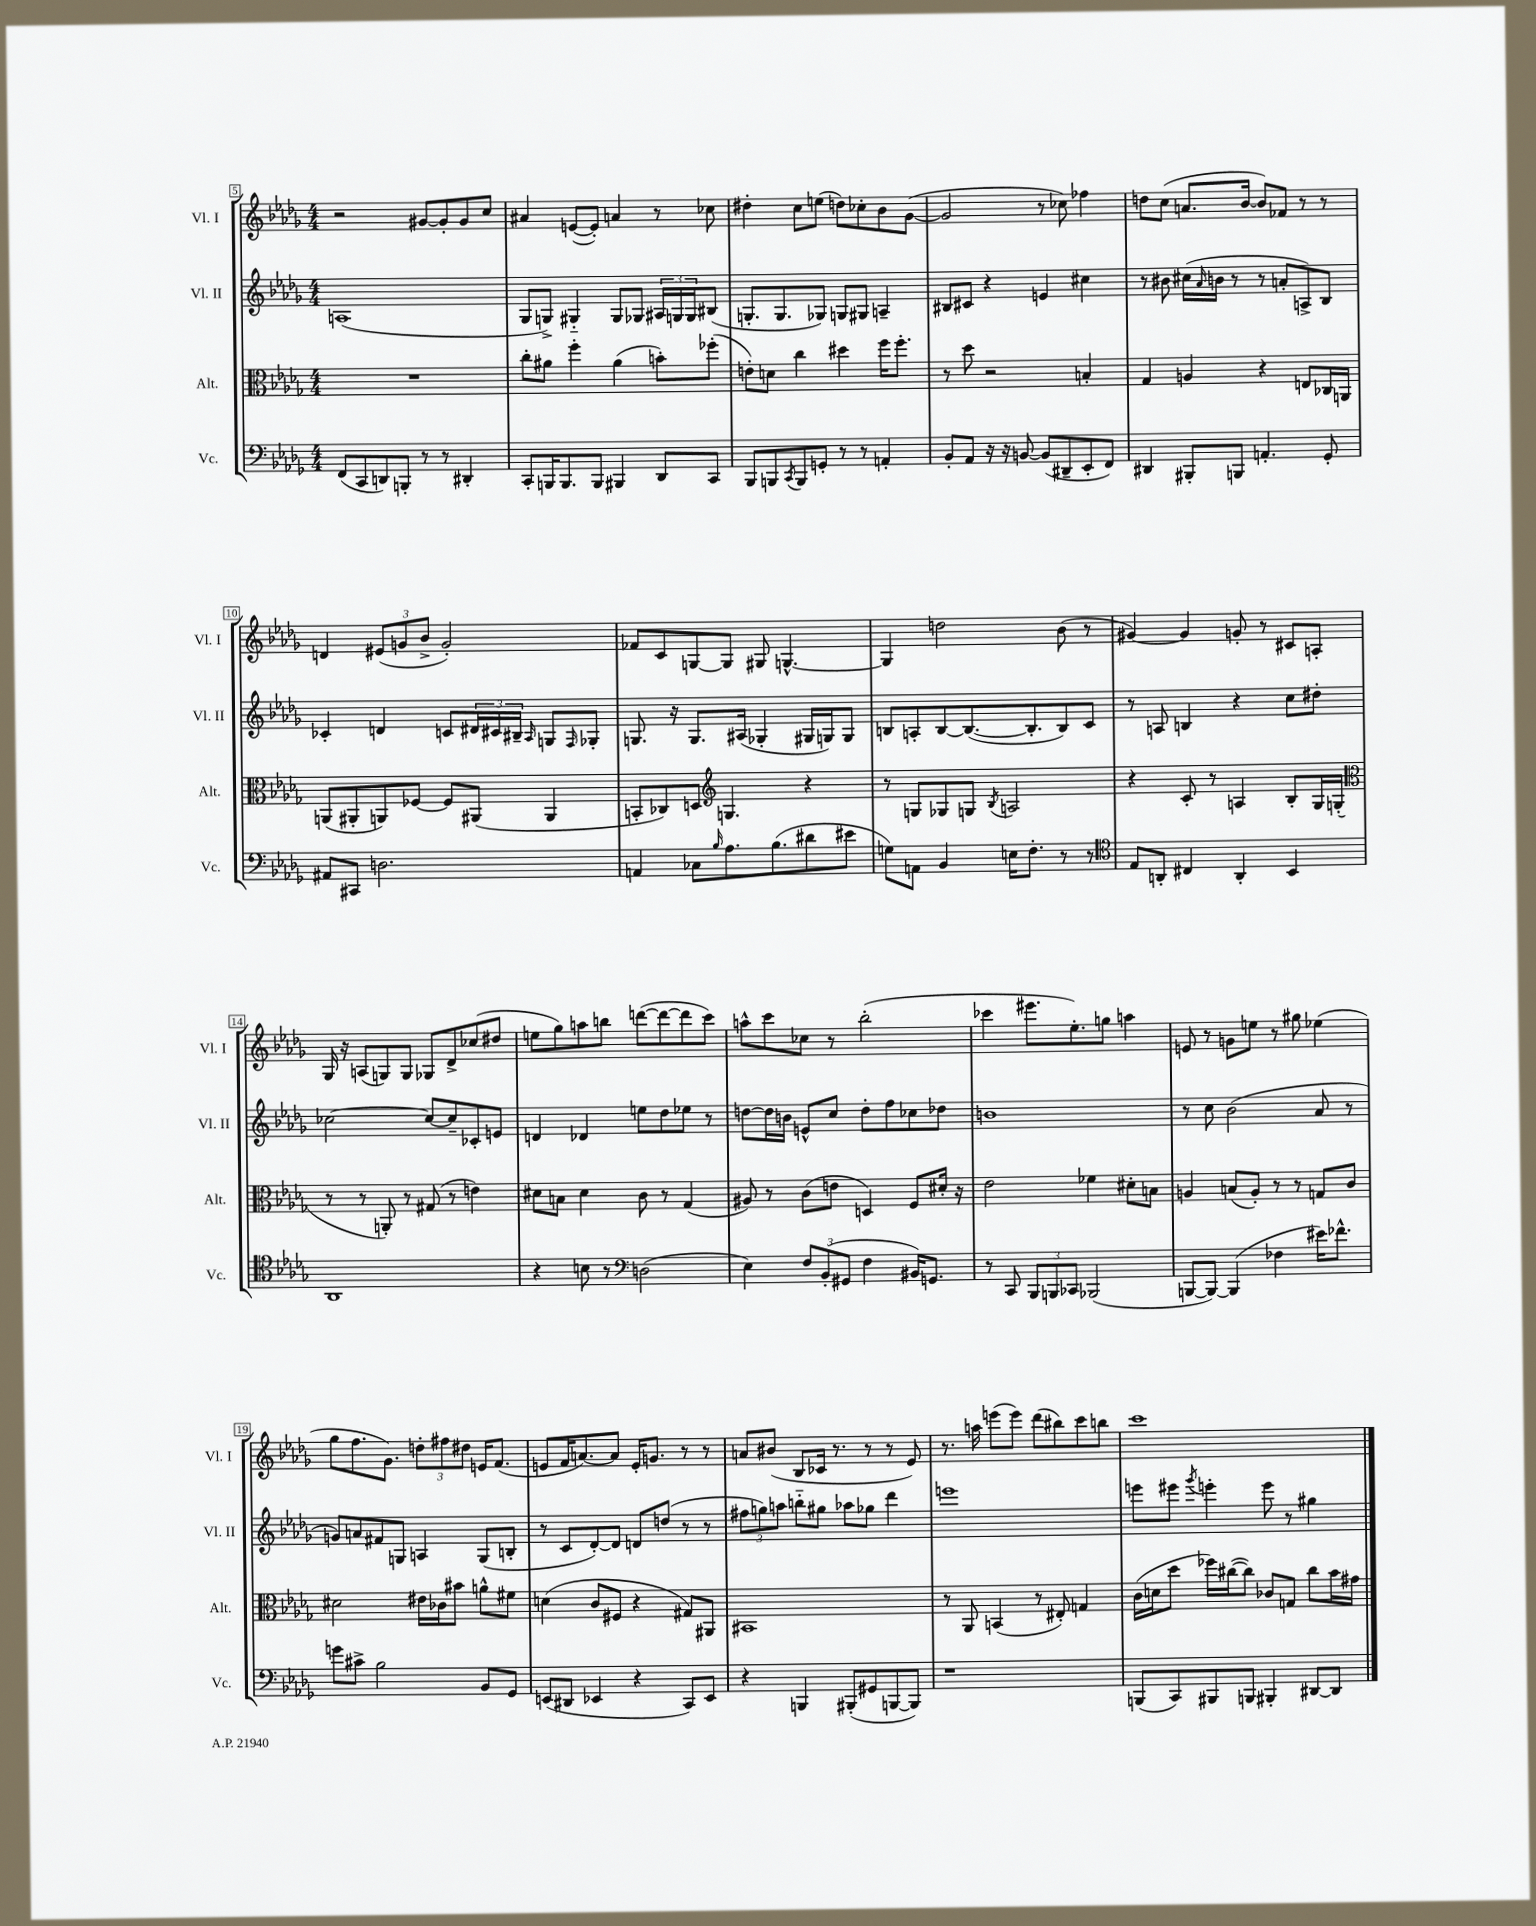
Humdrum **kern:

**kern	**kern	**kern	**kern
*staff4	*staff3	*staff2	*staff1
*clefF4	*clefC3	*clefG2	*clefG2
*k[b-e-a-d-g-]	*k[b-e-a-d-g-]	*k[b-e-a-d-g-]	*k[b-e-a-d-g-]
*M4/4	*M4/4	*M4/4	*M4/4
(8FF/L	1r	(1A	2r
8CC/	.	.	.
8DD/)	.	.	.
8BBB'/J	.	.	.
8r	.	.	[8g#/L
8r	.	.	8g#'/]
4DD#'/	.	.	8g#/
.	.	.	8cc/J
=	=	=	=
8CC'/L	8cc'\L	8G-/L	4a#/
16BBB/K	8a#\J	8G^/J)	.
8.BBB/	.	.	.
.	4ff'\	4G#'~/	([8e/L
8BBB/J	.	.	8e'/]J)
4BBB#/	(4a#\	8G#/L	4a/
.	.	8G-/J	.
8DD-/L	8b'\L)	24A#/LL	8r
.	.	24G/	.
.	.	24G/J	.
8CC/J	(8ff-'\J	(8B#/J	8cc-\
=	=	=	=
8BBB-/L	8e'\L)	8.G'/L	4dd#'\
8BBB/	8d\J	.	.
.	.	8.G/	.
8qCC/	.	.	.
8BBB/	4cc\	.	8cc\L
8GG'/J	.	8G-/J)	(8ee\J
8r	4dd#\	8G/L	8dd\L)
8r	.	8G#/J	8cc-'\
4AA'/	16ff\LK	4A~/	8b-\
.	8.ff'\J	.	.
.	.	.	([8g-\J
=	=	=	=
8BB-'/L	8r	8B#/L	2g-/]
8AA-/J	8dd-\	8c#/J	.
16r	2r	4r	.
16r	.	.	.
[8BB/	.	.	.
(8BB/]L	.	4e/	8r
8DD#~/	.	.	8cc-\)
8EE-'/	4B'/	4cc#\	4ff-\
8FF/J)	.	.	.
=	=	=	=
4DD#/	4G-/	8r	8dd\L
.	.	8b#\	(8cc\J
8BBB#'/L	4A/	(16cc#\LL	8.a/L
.	.	16qqa-/	.
.	.	16b\JJ	.
8BBB/J	.	8r	.
.	.	.	[16b-/Jk
4.AA'/	4r	8r	8b-/]L)
.	.	8a'/L	8f-/J
.	8E/L	8A^/)	8r
8GG-'/	16C-/L	8B-/J	8r
.	16AA/JJ	.	.
=	=	=	=
8AA#/L	(8AA/L	4c-'/	4d/
8CC#/J	8AA#'/	.	.
2.D\	8AA/)	4d/	(12e#/L
.	.	.	12g/
.	[8F-/J	.	.
.	.	.	12b-^/J
.	8F-/]L	8c/L	2g'/)
.	(8AA#/J	24d#/L	.
.	.	24c#/	.
.	.	24B#~/JJ	.
.	.	16qqA-/	.
.	4AA#/	8G/L	.
.	.	16qqF/	.
.	.	8G-'/J	.
=	=	=	=
4AA/	8BB'/L	8.G/	8f-/L
.	8C-/)	.	8c/
.	.	16r	.
8C-\L	8D/J	8.G/L	[8G/
*	*clefG2	*	*
16qqB-/	.	.	.
8.A-\	4.G/	.	8G/]J
.	.	(16A#/Jk	.
.	.	4G-'/	8G#/
(8.B-\	.	.	.
.	.	.	[4.G^^/
8d#\	4r	16G#/LL	.
.	.	16G/J)	.
8e#\J	.	8G/J	.
=	=	=	=
8G\L)	8r	8B/L	4G/]
8AA\J	8G/L	8A'/	.
4BB-/	8G-/	[8B/	2dd\
.	8G/J	(8.B/_	.
.	8qB-/	.	.
16E\LK	2A/	.	.
8.F'\J	.	8.B'/]	.
8r	.	8B/)	(8b-\
8r	.	8c/J	8r
=	=	=	=
*clefC4	*	*	*
8E-/L	4r	8r	[4g#/)
8AA'/J	.	8A/	.
4C#/	8c'/	4B/	4g#/]
.	8r	.	.
4AA'/	4A/	4r	8g'/
.	.	.	8r
4BB-/	8B-'/L	8cc\L	8c#/L
.	16G-/L	8dd#'\J	8A'/J
.	(16G'/JJ	.	.
=	=	=	=
*	*clefC3	*	*
1AA-	8r	[2cc-\	16G-/
.	.	.	16r
.	8r	.	(8A/L
.	8AA'/)	.	8G/)
.	8r	.	8G/J
.	(8G#/	8cc-/_L	8G-/L
.	8r	8cc-~/]	8d-^/
.	4e\)	8c-'/	(8cc-/
.	.	8e/J	8dd#/J
=	=	=	=
4r	8d#\L	4d/	8ee\L
.	8B\J	.	8gg-\)
8B\	4d#\	4d-/	8aa\
8r	.	.	8bb\J
*clefF4	*	*	*
(2D\	8c\	8ee\L	([8ddd\L
.	8r	8dd-\	8ddd\_
.	(4G-/	8ee-\J	8ddd\]
.	.	8r	8ccc\J)
=	=	=	=
4E-\)	8A#/)	[8dd\L	8aa^^\L
.	8r	16dd\]L	8ccc\
.	.	16b\JJ	.
12F/L	(8c\L	8e^^/L	8cc-\J
(12BB-'/	.	.	.
.	8e\J	8cc/J	8r
12GG#/J	.	.	.
4F\	4D/)	8dd'\L	(2bb-'\
.	.	8ff\	.
16BB#/LK)	8F/L	8cc-\	.
8.GG/J	.	.	.
.	16d#'/Jk	8dd-\J	.
.	16r	.	.
=	=	=	=
8r	2e-\	1b	4ccc-\
8CC/	.	.	.
12BBB-/L	.	.	8.eee#\L
12BBB/	.	.	.
12CC-/J	.	.	.
.	.	.	8.ee-'\)
(2BBB-/	4f-\	.	.
.	.	.	8gg\J
.	8d#'\L	.	4aa\
.	8B\J	.	.
=	=	=	=
[8BBB/L	4A/	8r	8e/
8BBB/_J)	.	8cc\	8r
(4BBB/]	(8B/L	(2b-\	8g\L
.	8A'/J)	.	8ee\J
4F-\	8r	.	8r
.	8r	.	8gg#\
16e#\LK)	8G/L	8a-/	(4ee-\
8.f-^^\J	.	.	.
.	8c/J	8r	.
=	=	=	=
8g\L	2d#\	8g/L)	8gg-\L
8c#^\J	.	8a/	8.ff\
2B-\	.	8f#/	.
.	.	.	8.g-\J)
.	.	8G/J	.
.	16e#\LL	4A/	12dd'\L
.	16c-\J	.	.
.	.	.	12ff#\
.	8b#\J	.	.
.	.	.	12dd#\J
8BB-/L	8a^^\L	(8G/L	16e/LK
.	.	.	(8.f/J
8GG-/J	8f#\J	8B'/J	.
=	=	=	=
(8EE/L	(4d\	8r	8e/L
8DD#/J	.	8c/L	16f/K
.	.	.	[8.a/)
4EE-/	8c/L	[8d-'/)	.
.	8F#/J	8d-/]J	8a/]J
4r	4r	8d/L	16e'/LK
.	.	.	8.g/J
.	.	(8dd/J	.
8CC/L)	8G#/L)	8r	8r
8EE-/J	8AA#/J	8r	8r
=	=	=	=
4r	1BB#	12ff#\L	8a/L
.	.	12gg\)	.
.	.	.	(8b#/J
.	.	12aa\J	.
4BBB/	.	8bb'~\L	8B-/L
.	.	8gg#\J	16c-/Jk
.	.	.	8.r
(8BBB#'/L	.	8aa-\L	.
8GG#/	.	8gg-\J	8r
[8BBB/	.	4ddd-\	8r
8BBB/]J)	.	.	8e-/)
=	=	=	=
1r	8r	1eee	8.r
.	8AA-/	.	.
.	.	.	16aa\
.	(4BB/	.	(8eee\L
.	.	.	8eee\J)
.	8r	.	(8ddd-\L
.	8E#'/)	.	8bb#\)
.	4G/	.	8ccc\
.	.	.	8bb\J
=	=	=	=
(8BBB/L	(16c\LL	8eee\L	1ccc
.	16d\J	.	.
8CC/)	8dd-\J	8eee#\J	.
.	.	8qggg-/	.
8BBB#/	16ff-\LL)	4eee'\	.
.	([16cc#\J	.	.
8BBB/J	8cc#\]J)	.	.
4BBB#'/	8c-/L	8eee\	.
.	8G/J	8r	.
[8DD#/L	8cc#\L	4gg#\	.
8DD#/]J	16b-\L	.	.
.	16g#\JJ	.	.
==	==	==	==
*-	*-	*-	*-
